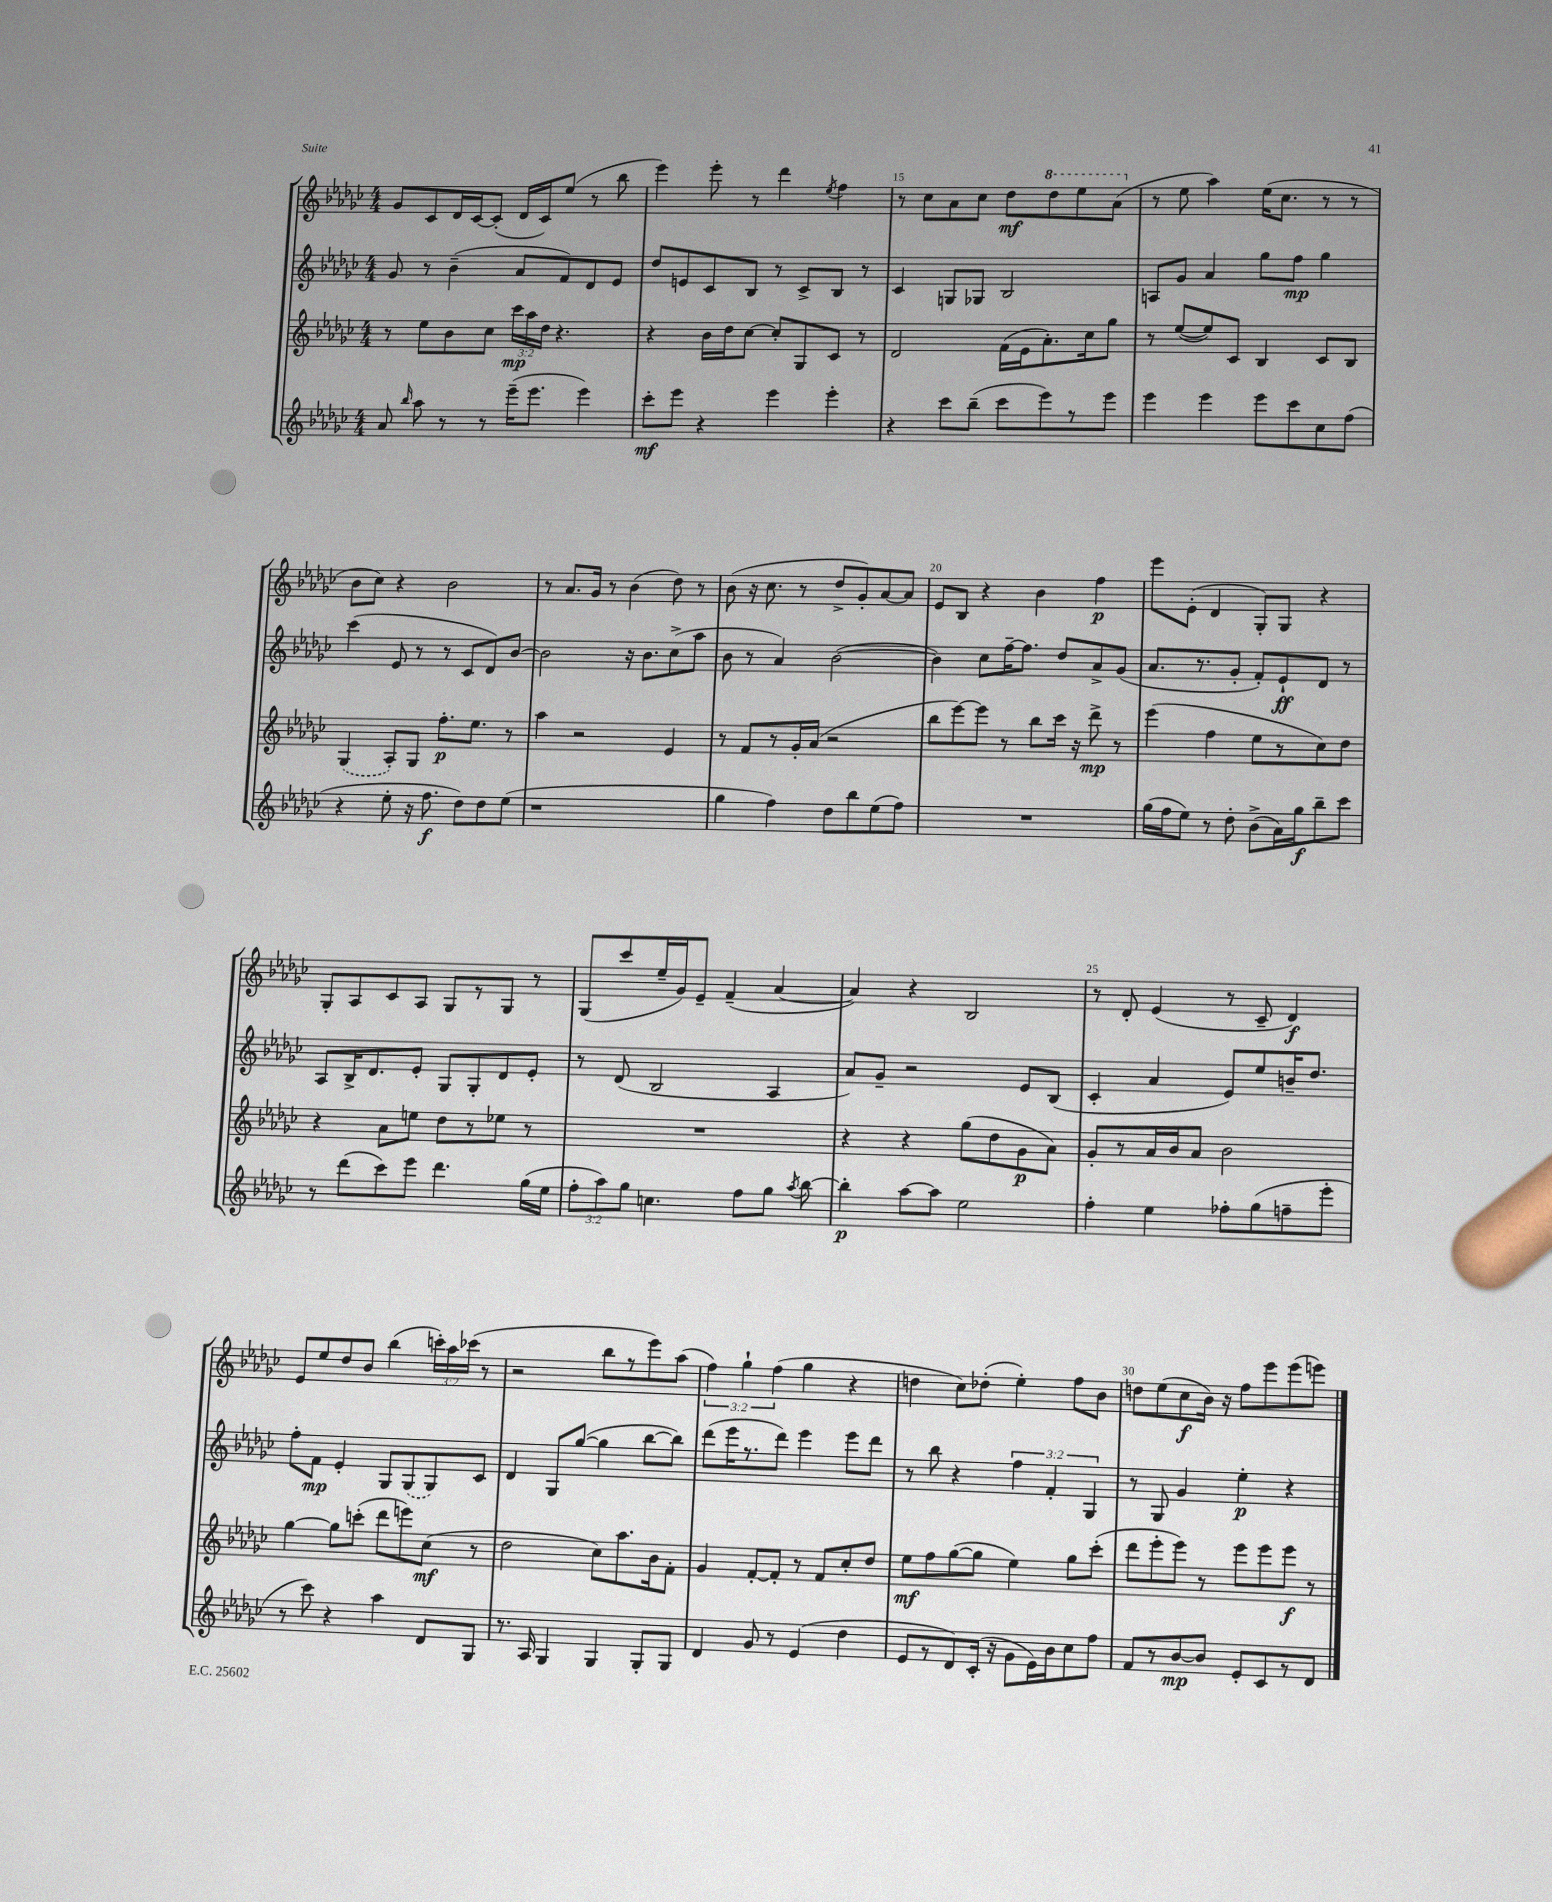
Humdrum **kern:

**kern	**dynam	**kern	**dynam	**kern	**dynam	**kern	**dynam
*part4	*part4	*part3	*part3	*part2	*part2	*part1	*part1
*staff4	*staff4	*staff3	*staff3	*staff2	*staff2	*staff1	*staff1
*clefG2	*	*clefG2	*	*clefG2	*	*clefG2	*
*k[b-e-a-d-g-c-]	*	*k[b-e-a-d-g-c-]	*	*k[b-e-a-d-g-c-]	*	*k[b-e-a-d-g-c-]	*
*M4/4	*	*M4/4	*	*M4/4	*	*M4/4	*
=13	=13	=13	=13	=13	=13	=13	=13
8a-/	.	8r	.	8g-/	.	8g-/L	.
16qqbb-/	.	.	.	.	.	.	.
8aa-\	.	8ee-\L	.	8r	.	8c-/	.
8r	.	8b-\	.	(4b-~\	.	16d-/L	.
.	.	.	.	.	.	[16c-/J	.
8r	.	8cc-\J	.	.	.	(8c-'/J]	.
(16eee-~\KL	.	24ccc-\LL	mp	8a-/L	.	16d-/LL	.
.	.	24aa-\	.	.	.	.	.
8.eee-\J	.	.	.	.	.	16c-/J)	.
.	.	24dd-\JJ	.	.	.	.	.
.	.	4.r	.	8f/)	.	(8ee-/J	.
4eee-\)	.	.	.	8d-/	.	8r	.
.	.	.	.	8e-/J	.	8bb-\	.
=14	=14	=14	=14	=14	=14	=14	=14
8ccc-'\L	mf	4r	.	8dd-/L	.	4eee-\)	.
8eee-\J	.	.	.	8en/	.	.	.
4r	.	16b-\LL	.	8c-/	.	8eee-'\	.
.	.	16dd-\J	.	.	.	.	.
.	.	[8cc-\J	.	8B-/J	.	8r	.
4eee-\	.	8cc-'/L]	.	8r	.	4ddd-\	.
.	.	8G-/	.	8c-^/L	.	.	.
.	.	.	.	.	.	8qee-/	.
4eee-'\	.	8c-/J	.	8B-/J	.	4ff\	.
.	.	8r	.	8r	.	.	.
=15	=15	=15	=15	=15	=15	=15	=15
4r	.	2d-/	.	4c-/	.	8r	.
.	.	.	.	.	.	8cc-\L	.
8ccc-\L	.	.	.	8Gn/L	.	8a-\	.
(8bb-~\J	.	.	.	8G-X/J	.	8cc-\J	.
8ccc-\L	.	(16f\LL	.	2B-/	.	8dd-\L	mf
.	.	16e-\J	.	.	.	.	.
*	*	*	*	*	*	*8va	*
8eee-\)	.	8.a-'\)	.	.	.	8ddd-\	.
8r	.	.	.	.	.	8eee-\	.
.	.	16cc-\k	.	.	.	.	.
8eee-\J	.	8gg-\J	.	.	.	(8aa-\J	.
=16	=16	=16	=16	=16	=16	=16	=16
*	*	*	*	*	*	*X8va	*
4eee-\	.	8r	.	8An/L	.	8r	.
.	.	([8ee-/L	.	8g-/J	.	8ee-\	.
4eee-\	.	8ee-/])	.	4a-/	.	4aa-\)	.
.	.	8c-/J	.	.	.	.	.
8eee-\L	.	4B-/	.	8gg-\L	.	(16ee-\KL	.
.	.	.	.	.	.	8.cc-\J	.
8ccc-\	.	.	.	8ff\J	mp	.	.
8cc-\	.	8c-/L	.	4gg-\	.	8r	.
(8ff\J	.	8B-/J	.	.	.	8r	.
!!LO:LB:g=z
=17	=17	=17	=17	=17	=17	=17	=17
4r	.	(4G-/	.	(4ccc-\	.	8b-\L	.
.	.	.	.	.	.	8cc-\J)	.
8ee-'\	.	8A-'/L)	.	8e-/	.	4r	.
16r	.	8G-/J	.	8r	.	.	.
8.ff\	f	.	.	.	.	.	.
.	.	8.ff'\L	p	8r	.	2b-\	.
8dd-\L)	.	.	.	8c-/L	.	.	.
.	.	8.ee-\J	.	.	.	.	.
8dd-\	.	.	.	8d-/)	.	.	.
(8ee-\J	.	8r	.	[8b-/J	.	.	.
=18	=18	=18	=18	=18	=18	=18	=18
1r	.	4aa-\	.	2b-\]	.	8r	.
.	.	.	.	.	.	8.a-/L	.
.	.	2r	.	.	.	.	.
.	.	.	.	.	.	16g-/Jk	.
.	.	.	.	.	.	8r	.
.	.	.	.	16r	.	(4b-\	.
.	.	.	.	8.b-\L	.	.	.
.	.	4e-/	.	(8cc-^\	.	8dd-\)	.
.	.	.	.	8aa-\J	.	8r	.
=19	=19	=19	=19	=19	=19	=19	=19
4gg-\	.	8r	.	8b-\	.	(8b-\	.
.	.	8f/L	.	8r	.	16r	.
.	.	.	.	.	.	8.cc-\	.
4ff\)	.	8r	.	4a-/)	.	.	.
.	.	16g-'/L	.	.	.	8r	.
.	.	(16a-/JJ	.	.	.	.	.
8dd-\L	.	2r	.	([2b-\	.	8dd-^/L	.
8bb-\	.	.	.	.	.	8g-'/)	.
(8ee-\	.	.	.	.	.	[8a-/	.
8ff\J)	.	.	.	.	.	8a-/J]	.
=20	=20	=20	=20	=20	=20	=20	=20
1r	.	8bb-\L	.	4b-\])	.	8e-/L	.
.	.	[8eee-\)	.	.	.	8B-/J	.
.	.	8eee-\J]	.	8cc-\L	.	4r	.
.	.	8r	.	[16ff~\K	.	.	.
.	.	.	.	8.ff\J]	.	.	.
.	.	8bb-\L	.	.	.	4b-\	.
.	.	16ccc-\Jk	.	8dd-/L	.	.	.
.	.	16r	.	.	.	.	.
.	.	8ddd-^\	mp	8a-^/	.	4ff\	p
.	.	8r	.	(8g-/J	.	.	.
=21	=21	=21	=21	=21	=21	=21	=21
(16gg-\LL	.	(4eee-\	.	8.a-/L	.	8eee-\L	.
16ff\J	.	.	.	.	.	.	.
8ee-\J)	.	.	.	.	.	(8e-'\J	.
.	.	.	.	8.r	.	.	.
8r	.	4ff\	.	.	.	4d-/	.
8dd-'\	.	.	.	8g-'/J	.	.	.
(8b-^\L	.	8ee-\L	.	8f'/L)	.	8G-'/L)	.
16a-\L)	.	8r	.	8e-`/	ff	8G-/J	.
16gg-\J	f	.	.	.	.	.	.
8bb-~\	.	8cc-\)	.	8d-/J	.	4r	.
8ccc-\J	.	8dd-\J	.	8r	.	.	.
!!LO:LB:g=z
=22	=22	=22	=22	=22	=22	=22	=22
8r	.	4r	.	8A-/L	.	8G-'/L	.
(8ddd-\L	.	.	.	16B-^/K	.	8A-/	.
.	.	.	.	8.d-/	.	.	.
8ccc-\)	.	8a-\L	.	.	.	8c-/	.
8eee-\J	.	8een\J	.	8e-'/J	.	8A-/J	.
4.ddd-\	.	8dd-\L	.	8G-/L	.	8G-/L	.
.	.	8r	.	8G-'/	.	8r	.
.	.	8ee-X\J	.	8d-/	.	8G-/J	.
(16gg-\LL	.	8r	.	8e-'/J	.	8r	.
16ee-\JJ	.	.	.	.	.	.	.
=23	=23	=23	=23	=23	=23	=23	=23
12ff'\L	.	1r	.	8r	.	(8G-/L	.
12aa-\)	.	.	.	.	.	.	.
.	.	.	.	(8d-/	.	8ccc-/	.
12gg-\J	.	.	.	.	.	.	.
4.ccn\	.	.	.	2B-/	.	16ee-~/L	.
.	.	.	.	.	.	16g-/J)	.
.	.	.	.	.	.	8e-~/J	.
.	.	.	.	.	.	(4f~/	.
8ff\L	.	.	.	.	.	.	.
8gg-\J	.	.	.	4A-/	.	[4a-/	.
8qaa-/	.	.	.	.	.	.	.
[8bb-\	.	.	.	.	.	.	.
=24	=24	=24	=24	=24	=24	=24	=24
4bb-'\]	p	4r	.	8a-/L)	.	4a-/])	.
.	.	.	.	8g-~/J	.	.	.
[8aa-\L	.	4r	.	2r	.	4r	.
8aa-\J]	.	.	.	.	.	.	.
2ee-\	.	(8gg-\L	.	.	.	2B-/	.
.	.	8dd-\	.	.	.	.	.
.	.	8g-\	p	8e-/L	.	.	.
.	.	8a-\J)	.	(8B-/J	.	.	.
=25	=25	=25	=25	=25	=25	=25	=25
4ff'\	.	8g-'/L	.	4c-'/	.	8r	.
.	.	8r	.	.	.	8d-'/	.
4ee-\	.	16a-/L	.	4a-/	.	(4e-/	.
.	.	16b-/J	.	.	.	.	.
.	.	8a-/J	.	.	.	.	.
8ff-X'\L	.	2b-\	.	8e-/L)	.	8r	.
(8gg-\	.	.	.	8ee-/	.	8c-~/	.
8ffn~\	.	.	.	16bn~/K	.	4d-/)	f
.	.	.	.	8.dd-/J	.	.	.
8eee-'\J	.	.	.	.	.	.	.
!!LO:LB:g=z
=26	=26	=26	=26	=26	=26	=26	=26
8r	.	[4gg-\	.	8ff'\L	.	8e-/L	.
8ccc-\)	.	.	.	8f\J	mp	8ee-/	.
4r	.	8gg-\L]	.	4e-'/	.	8dd-/	.
.	.	(8cccn'\J	.	.	.	8b-/J	.
4aa-\	.	8ddd-\L	.	8G-/L	.	(4bb-\	.
.	.	8eeen\)	.	(8G-/	.	.	.
8d-/L	.	(8cc-\J	mf	8G-/)	.	24cccn'\LL)	.
.	.	.	.	.	.	24aa-\	.
.	.	.	.	.	.	(24ccc-X\JJ	.
8G-/J	.	8r	.	8c-/J	.	8r	.
=27	=27	=27	=27	=27	=27	=27	=27
8.r	.	2dd-\	.	4d-/	.	2r	.
16A-/	.	.	.	.	.	.	.
4G-/	.	.	.	8G-/L	.	.	.
.	.	.	.	([8gg-/J	.	.	.
4G-/	.	8cc-\L)	.	4gg-\]	.	8bb-\L	.
.	.	8.aa-\	.	.	.	8r	.
8G-'/L	.	.	.	[8bb-\L	.	8eee-\)	.
.	.	16b-\k	.	.	.	.	.
8G-/J	.	8f'\J	.	8bb-\J])	.	(8aa-\J	.
=28	=28	=28	=28	=28	=28	=28	=28
4d-/	.	4g-/	.	(8ddd-\L	.	6ff\)	.
.	.	.	.	16eee-\K	.	.	.
.	.	.	.	.	.	6gg-`\	.
.	.	.	.	8.r	.	.	.
8g-/	.	[8f'/L	.	.	.	.	.
.	.	.	.	.	.	(6ff\	.
8r	.	8f'/J]	.	8ddd-\J)	.	.	.
(4e-/	.	8r	.	4eee-\	.	4gg-\	.
.	.	8f/L	.	.	.	.	.
4dd-\	.	8cc-'/	.	8eee-\L	.	4r	.
.	.	8dd-/J	.	8ddd-\J	.	.	.
=29	=29	=29	=29	=29	=29	=29	=29
8e-/L	.	8ee-\L	mf	8r	.	4ddn\	.
8r	.	8ff\	.	8bb-\	.	.	.
8d-/)	.	([8gg-\	.	4r	.	8cc-\L)	.
(16c-'/Jk	.	8gg-\J]	.	.	.	(8dd-X'\J	.
16r	.	.	.	.	.	.	.
8g-\L	.	4ee-\)	.	6ff\	.	4ee-'\)	.
16e-\L)	.	.	.	.	.	.	.
.	.	.	.	6f'/	.	.	.
16b-\J	.	.	.	.	.	.	.
8cc-\	.	8gg-\L	.	.	.	8ff\L	.
.	.	.	.	6G-/	.	.	.
8ff\J	.	(8ccc-'\J	.	.	.	8b-\J	.
=30	=30	=30	=30	=30	=30	=30	=30
8f/L	.	8ddd-\L	.	8r	.	8ddn\L	.
8r	.	8eee-'\	.	8G-/	.	(8ee-\	.
[8b-/	mp	8eee-\J)	.	4g-/	.	8cc-\	f
8b-/J]	.	8r	.	.	.	16b-\Jk)	.
.	.	.	.	.	.	16r	.
8e-'/L	.	8eee-\L	.	4ee-'\	p	8ff\L	.
8c-/	.	8eee-\	.	.	.	8eee-\	.
8r	.	8eee-\J	f	4r	.	(8eee-\	.
8d-/J	.	8r	.	.	.	8eeen\J)	.
==	==	==	==	==	==	==	==
*-	*-	*-	*-	*-	*-	*-	*-
